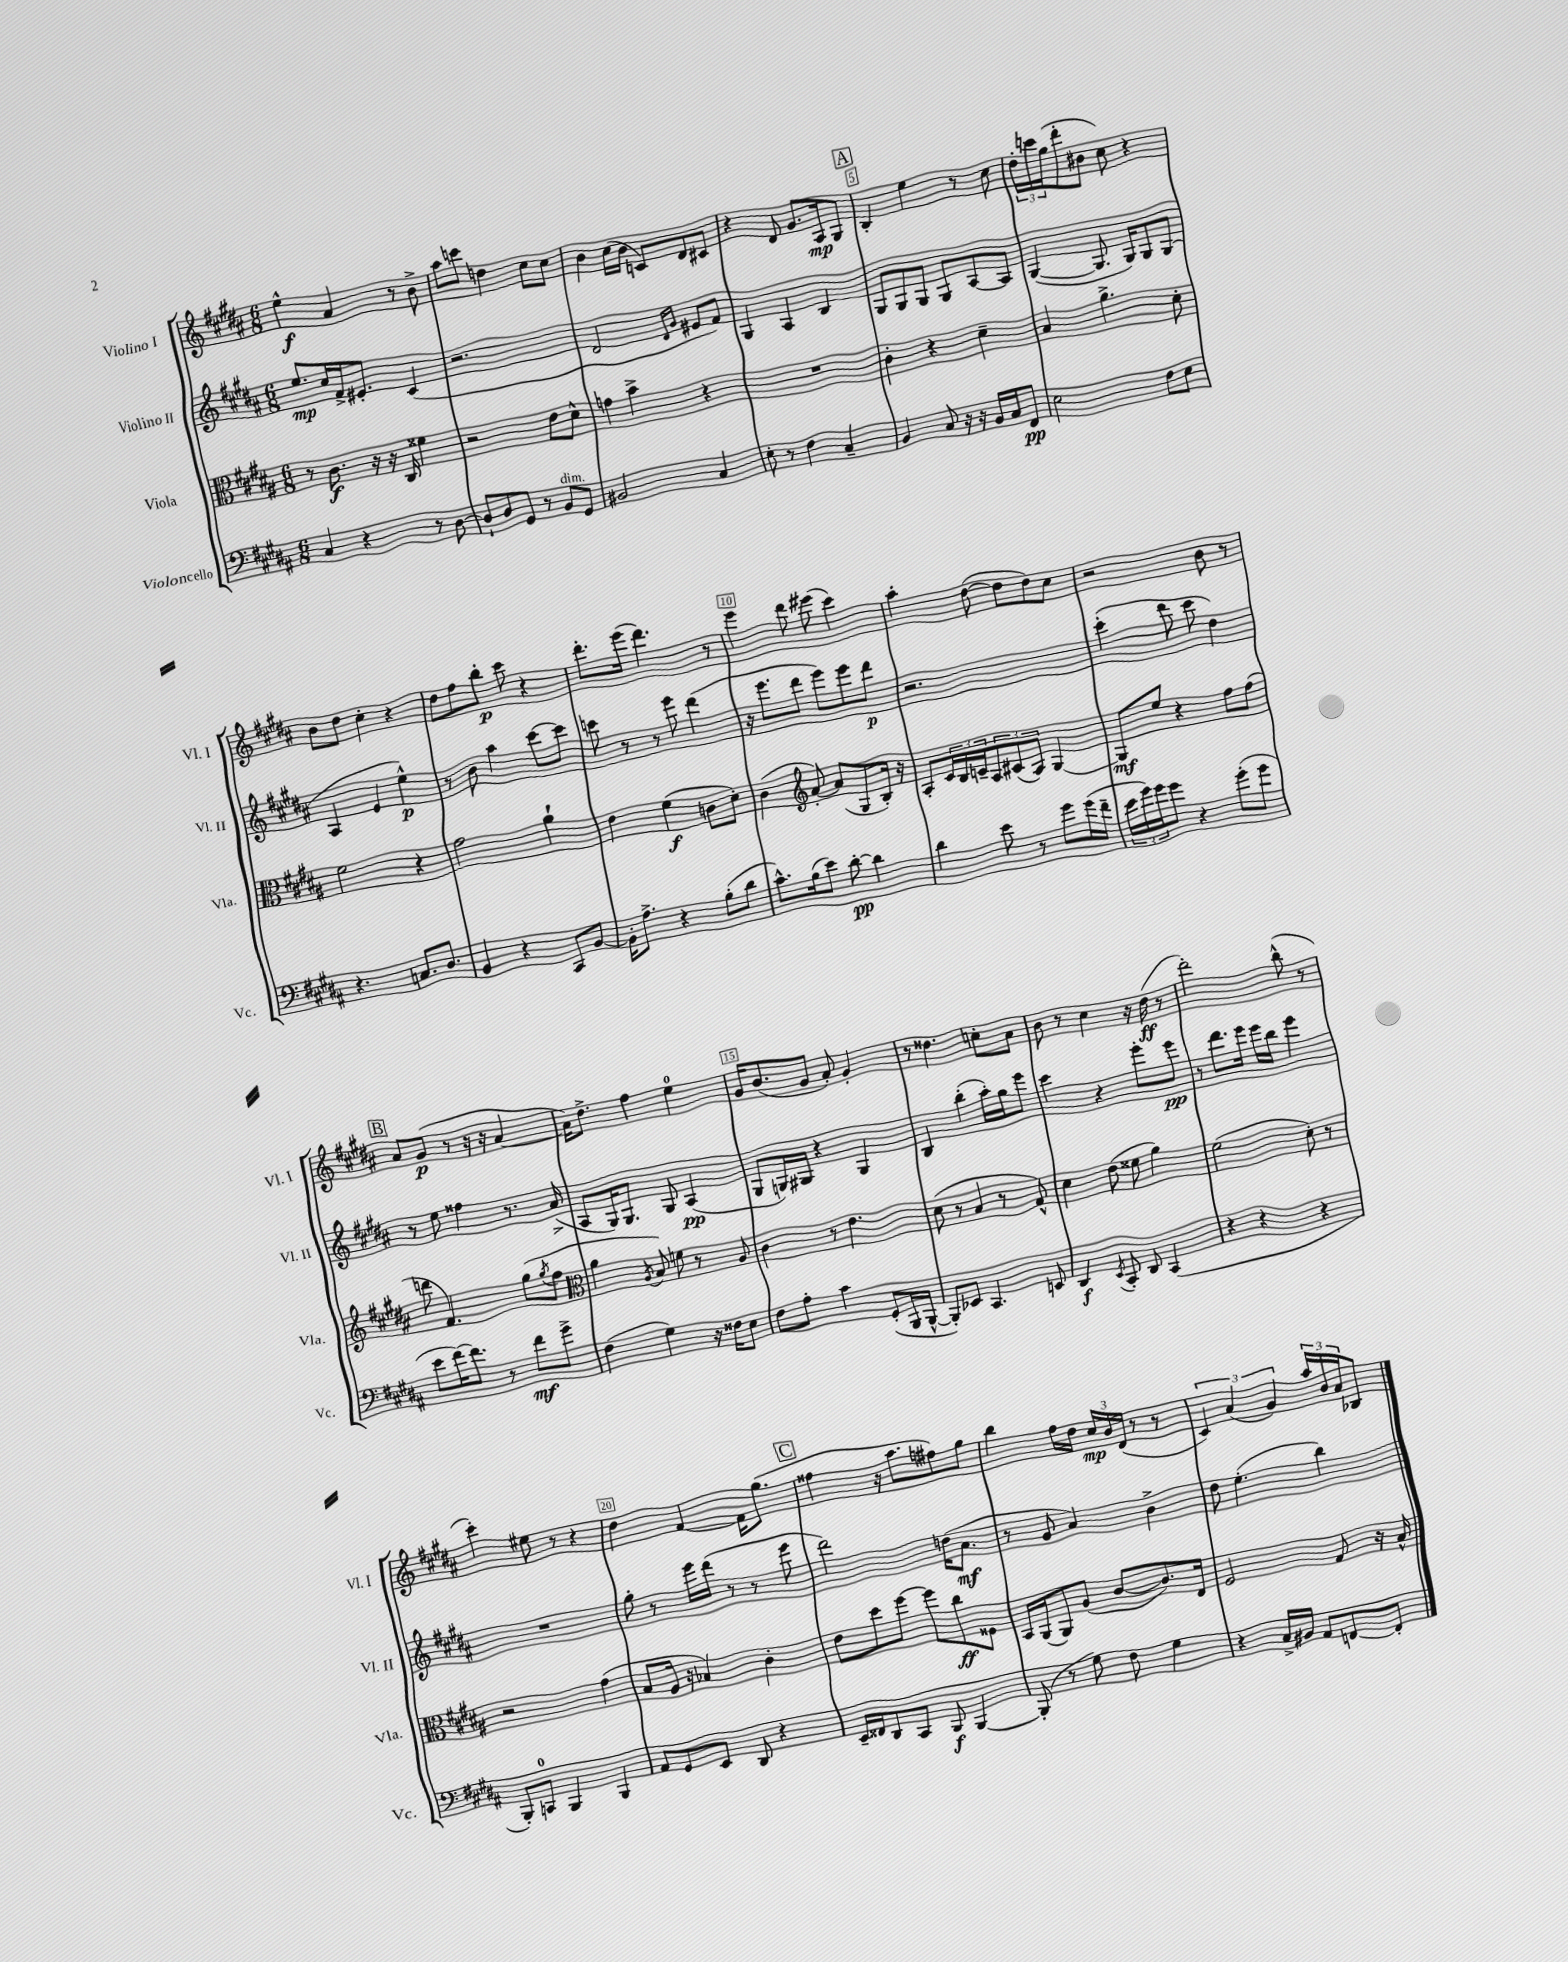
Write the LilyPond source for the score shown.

<<
\new StaffGroup <<
\new Staff = "s0" \with { instrumentName = "Violino I" shortInstrumentName = "Vl. I" } {
    \clef treble \key b \major \numericTimeSignature \time 6/8
    e''4-^\f ais'4 r8 b'8-> |
    ais''8 c'''8 d''4 cis''8 cis''8 |
    b'4 cis''16( b'16 c'8) dis'8 cis'8 |
    r4 dis'8 gis'8. ais16\mp gis8 |
    \mark \markup { \box "A" } b4-. e''4 r8 cis''8 |
    \tuplet 3/2 { dis''16-. c'''16 gis''16( } dis'''8-. bis'8 cis''8) r4 |
    b'8 dis''8 cis''4-. r4 |
    dis''8 fis''8 b''8-.\p cis'''8 r4 |
    dis'''8.-. e'''16( dis'''4.) r8 |
    e'''4 dis'''8 eis'''8( cis'''4) |
    ais''4-. dis''8~( dis''8 dis''8) cis''8 |
    r2 b'8 r8 |
    \mark \markup { \box "B" } ais'8 gis'8\p( r8 r16 r16 ais'4~ |
    ais'16) dis''8.-> fis''4 e''4-0 |
    gis'16 b'8.( gis'8 ais'8-.) gis'4-. |
    r8 disis''4. c''8-. ais'8 |
    b'8 r8 cis''4 r16 dis''16\ff( r8 |
    dis'''2-.) b''8-^( r8 |
    cis'''4-.) eis''8 r8 r4 |
    dis''4 fis'4~ fis'16 gis''8.( |
    \mark \markup { \box "C" } fisis''4 r16 ais''8. fis''8) gis''8 |
    b''4 fis''16 dis''16 \tuplet 3/2 { cis''16\mp b'16 dis'16( } r8 r8 |
    \tuplet 3/2 { cis'4) ais'4( gis'4) } \tuplet 3/2 { ais''16 b'16 ais'16 } bes8 \bar "|." |
}
\new Staff = "s1" \with { instrumentName = "Violino II" shortInstrumentName = "Vl. II" } {
    \clef treble \key b \major \numericTimeSignature \time 6/8
    e''8.\mp cis''16 fis'16-> eis'8.-. cis'4( |
    r2. |
    dis'2 \grace { dis'16 gis'16 } eis'8 fis'8) |
    gis4 ais4 b4 |
    \mark \markup { \box "A" } gis8 gis8 gis8 gis8 ais8~ ais8 |
    gis4~( gis8. gis16) gis8 gis8( |
    ais4 e'4 e''4-^\p) |
    r8 b'8 ais''4 cis'''8~ cis'''8 |
    c'''8 r8 r8 e'''8 dis'''4( |
    r16 e'''8. dis'''8 e'''8) e'''8 dis'''8\p |
    r2. |
    cis'''4-.( dis'''8 cis'''8 dis''4) |
    \mark \markup { \box "B" } r8 e''8 fisis''4 r8. ais'16->( |
    ais8 gis16) gis8. gis8 ais4\pp( |
    gis8 g16) gis16 r4 gis4 |
    b4 b''4-.( ais''16-.) gis''16 e'''8 |
    cis'''4 r4 e'''8-. e'''8\pp |
    r8 dis'''8. e'''16 e'''16 b''16 e'''4 |
    R2. |
    gis''8-. r8 e'''16 dis'''16( r8 r8 e'''8 |
    \mark \markup { \box "C" } dis'''2) d''16( ais'8.\mf |
    r8 gis'8 ais'4) b'4-> |
    dis''8 e''4.-.( b''4) \bar "|." |
}
\new Staff = "s2" \with { instrumentName = "Viola" shortInstrumentName = "Vla." } {
    \clef alto \key b \major \numericTimeSignature \time 6/8
    r8 cis'8.\f r16 r16 cis16 fisis'4 |
    r2 e'8 dis'8-^ |
    g'4 b'4-> r4 |
    R2. |
    \mark \markup { \box "A" } cis'4-. r4 dis'4-- |
    b4 ais'4.-> dis'8-. |
    fis'2 r4 |
    gis'2 ais'4-! |
    e'4 fis'4\f( c'8 dis'8-.) |
    cis'4( \clef treble ais'8~-.) ais'8( gis8 b16-.) r16 |
    ais8-. \tuplet 3/2 { cis'16 b16 c'16-- } \tuplet 3/2 { ais8 cis'8( ais8) } gis4~ |
    gis8\mf e''8 r4 fis''8 fis''8( |
    \mark \markup { \box "B" } d'''8 fis'4.) gis''8( \acciaccatura { gis''8 } fis''8 |
    \clef alto ais'4 \acciaccatura { ais8 } b8) f'8 r8 ais8 |
    cis'4 r8 e'4. |
    dis'8( r8 b4 r8 gis8-^) |
    dis'4 e'8( fisis'8 ais'4) |
    fis'2( dis'8-.) r8 |
    r2 gis'4( |
    b8 ais16 r16 bes4) cis'4-. |
    \mark \markup { \box "C" } e'8 dis''8 fis''8~ fis''8 cis''8\ff fisis8 |
    b,16 ais,16( ais,8) ais8( cis'8~ cis'8.) e16 |
    fis2 gis8 r16 b16-^ \bar "|." |
}
\new Staff = "s3" \with { instrumentName = "Violoncello" shortInstrumentName = "Vc." } {
    \clef bass \key b \major \numericTimeSignature \time 6/8
    cis4 r4 r8 dis8~ |
    dis8-! dis8 gis,8 r8 b,8^\markup { \italic "dim." } gis,8 |
    bis,2 cis4 |
    e8-. r8 fis4 cis4-- |
    \mark \markup { \box "A" } b,4 cis8 r16 r16 b,16 cis16 fis,8\pp |
    e2 fis8 e8 |
    r4. c8. dis8. |
    b,4 r4 cis,8 b,8~ |
    b,16-. ais8.-> r4 b8-.( dis'8 |
    cis'8.-^) b16( e'8) dis'8~-.\pp dis'4 |
    dis'4 e'8 r8 gis'8 gis'16( fis'16-- |
    \tuplet 3/2 { e'16 gis'16) gis'16 } gis'8 r4 gis'8-.( gis'8 |
    \mark \markup { \box "B" } e'8 fis'16~) fis'8. r8 fis'8\mf gis'8-> |
    fis4( gis4) r16 fisis16 e8 |
    fis8 ais8-. cis'4 gis,8-.( b,,16 b,,16~-^ |
    b,,8-.) ees,8 cis,4. e,8 |
    dis,4\f \acciaccatura { e,8 } cis,8-. dis,8 cis,4( |
    r4 r4 r4 |
    b,,8-.) c,8-0 b,,4 b,,4 |
    ais,8 gis,8 e,8 dis,8 r4 |
    \mark \markup { \box "C" } e,16-- fisis,16 dis,8 cis,8 b,,8\f b,,4~ |
    b,,8-.( r8 gis8) fis8 gis4 |
    r4 cis16-> bis,16 ais,8 f,8~ f,8-. \bar "|." |
}
>>
>>
\layout { \context { \Score \override BarNumber.break-visibility = ##(#f #t #t) barNumberVisibility = #(every-nth-bar-number-visible 5) \override BarNumber.stencil = #(make-stencil-boxer 0.1 0.3 ly:text-interface::print) } }
